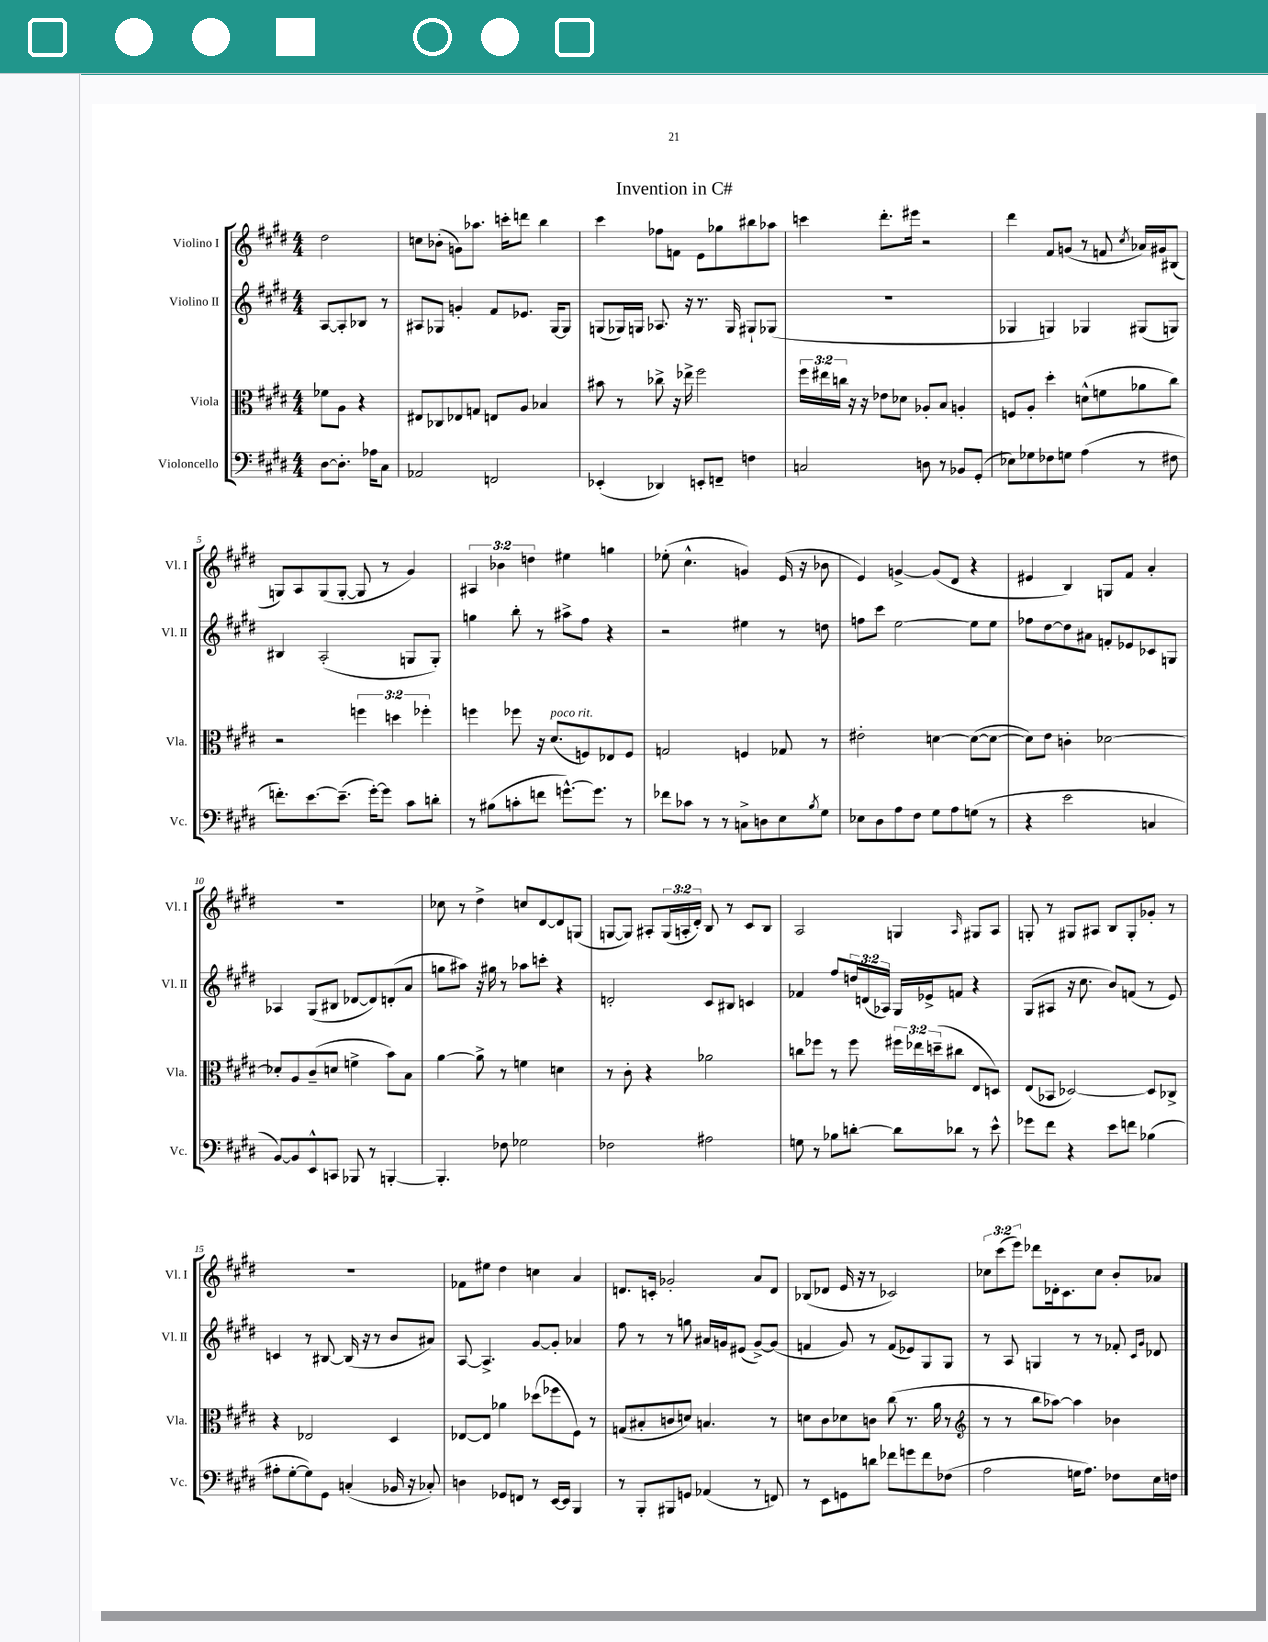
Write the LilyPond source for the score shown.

\header { title = "Invention in C#" }
<<
\new StaffGroup <<
\new Staff = "s0" \with { instrumentName = "Violino I" shortInstrumentName = "Vl. I" } {
    \clef treble \key e \major \numericTimeSignature \time 4/4 \override Staff.TupletNumber.text = #tuplet-number::calc-fraction-text \partial 2
    dis''2 |
    c''8 bes'8-.( g'8) aes''8. c'''16-. d'''8 b''4 |
    cis'''4 fes''8 f'8 e'8 ges''8 bis''8 aes''8 |
    c'''4 dis'''8.-. eis'''16 r2 |
    dis'''4 fis'8 g'8( r8 f'8 \acciaccatura { cis''8 } aes'16) gis'16 bis8( |
    g8) a8 g8( g8~-. g8 r8 gis'4) |
    \tuplet 3/2 { ais4 bes'4 d''4 } eis''4 g''4 |
    ees''8-.( cis''4.-^ g'4) e'16( r16 bes'8 |
    e'4) g'4~-> g'8( dis'8 r4 |
    eis'4 b4) g8 fis'8 a'4-. |
    R1 |
    ces''8 r8 dis''4-> c''8 dis'8~ dis'8 g8( |
    g8~ g8) ais8-. \tuplet 3/2 { g16( a16-. dis'16-.) } b8 r8 cis'8 b8 |
    a2 g4 \grace { a16 } gis8 a8 |
    g8-. r8 gis8 ais8 b8 gis8-. ges'8-. r8 |
    r1 |
    fes'8 eis''8 dis''4 c''4 a'4 |
    d'8. c'16-. ges'2-. a'8 d'8 |
    bes8( des'8 e'16 r16 r8 ces'2) |
    \tuplet 3/2 { ces''8 cis'''8( e'''8) } des'''8 des'16-. cis'8. ces''8 b'8-. aes'8 \bar "|." |
}
\new Staff = "s1" \with { instrumentName = "Violino II" shortInstrumentName = "Vl. II" } {
    \clef treble \key e \major \numericTimeSignature \time 4/4 \override Staff.TupletNumber.text = #tuplet-number::calc-fraction-text \partial 2
    a8~ a8-. bes8 r8 |
    ais8 ges8 g'4-. fis'8 ees'8. ges16~ ges8 |
    g8( ges16) g16 aes8. r16 r8. g16 gis8-! ges8( |
    R1 |
    ges4 g4) ges4 gis8( g8) |
    bis4 a2-.( g8 g8-.) |
    g''4 b''8-. r8 ais''8-> fis''8 r4 |
    r2 eis''4 r8 d''8 |
    f''8 cis'''8 e''2~ e''8 e''8 |
    fes''8 dis''8~ dis''8 ais'8 f'8-. ees'8 ces'8 g8 |
    aes4 gis8( bis8 des'8~ des'8) d'8-.( a'8 |
    g''8 ais''8) r16 gis''16 r8 aes''8 c'''8-. r4 |
    d'2-. cis'8 bis8 c'4 |
    fes'4 fis''8 \tuplet 3/2 { d''16 d'16( aes16) } gis16 ees'16-> f'8 r4 |
    gis8( ais8 r16 cis''8. b'8) f'8( r8 e'8) |
    c'4 r8 bis8~ bis16( r16 r8 b'8 ais'8) |
    a8~ a4.-> gis'8~ gis'8-. aes'4 |
    fis''8 r8 r8 g''8 ais'16 g'16 eis'8( g'8~->) g'8( |
    f'4 gis'8) r8 f'8( ees'8) gis8 gis8 |
    r8 a8 g4 r8 r8 fes'8-. \grace { cis'16 gis'16 } des'8 \bar "|." |
}
\new Staff = "s2" \with { instrumentName = "Viola" shortInstrumentName = "Vla." } {
    \clef alto \key e \major \numericTimeSignature \time 4/4 \override Staff.TupletNumber.text = #tuplet-number::calc-fraction-text \partial 2
    fes'8 a8 r4 |
    eis8 ces8 ees8 g8 e8 a8 bes4 |
    bis'8 r8 ces''8-> r16 ees''16-> fis''2 |
    \tuplet 3/2 { fis''16 eis''16 c''16 } r16 r16 ees'8 des'8 aes8-. b8 a4-. |
    f8 a8-. dis''4-. d'8-^( f'8 aes'8 cis''8) |
    r2 \tuplet 3/2 { f''4 d''4 fes''4-. } |
    f''4 fes''8 r16 dis'8.^\markup { \italic "poco rit." }( f8) ees8 f8 |
    g2 f4 ges8 r8 |
    eis'2-. d'4~ d'8~( d'8~ |
    d'8) e'8 c'4-. des'2~ |
    des'8-. a8 cis'8--( d'8 f'4-> b'8) b8 |
    a'4~ a'8-> r8 f'4 d'4 |
    r8 cis'8-. r4 aes'2 |
    c''8 fes''8 r8 fes''8 \tuplet 3/2 { fis''16 ees''16 d''16--( } cis''8 e8 d8) |
    e8( bes,8 des2~) des8 ces8-> |
    r4 ees2 dis4 |
    ees8~ ees8 aes'4 des''8( fes''8 fis8) r8 |
    g8( bis8-. c'8 d'8) b4. r8 |
    d'8 cis'8 des'8 c'8 cis''8( r8. a'16 r8 |
    \clef treble r8 r8 b''8 aes''8~) aes''4 bes'4 \bar "|." |
}
\new Staff = "s3" \with { instrumentName = "Violoncello" shortInstrumentName = "Vc." } {
    \clef bass \key e \major \numericTimeSignature \time 4/4 \partial 2
    dis8~ dis8.-. aes16 cis8 |
    aes,2 f,2 |
    ees,4-.( des,4) e,8-. f,8-- f4 |
    c2 d8 r8 bes,8 gis,8-.( |
    ees8) ges8 fes8 g8 a4( r8 fis8 |
    f'8.-.) e'8.~ e'8.--( gis'16~-.) gis'8 cis'8 d'8-. |
    r8 bis8( c'8-. f'8 g'8.~-^) g'8. r8 |
    fes'8 ces'8 r8 r8 c8-> d8 e8 \acciaccatura { b8 } gis8 |
    ees8 dis8 a8 fis8 gis8 a8 g8( r8 |
    r4 e'2 c4 |
    b,8~) b,8 e,8-^ c,8 bes,,8 r8 b,,4~-. |
    b,,4.-. fes8 ges2 |
    fes2 ais2 |
    g8 r8 bes8 d'8~-. d'8 des'8 r8 e'8-^ |
    ges'8 fis'8 r4 e'8 f'8 bes4( |
    ais8-. gis8~-. gis8) gis,8 c4-.( bes,16 r16 ces8-.) |
    d4 ges,8 f,8 r8 e,16~ e,16 b,,4 |
    r8 b,,8-. bis,,8 g,8 aes,4( r8 f,8) |
    r8 e,8 g,8 d'8 fes'8 g'8 fes'8 fes8( |
    a2 g16 a8.) fes8 e16 f16 \bar "|." |
}
>>
>>
